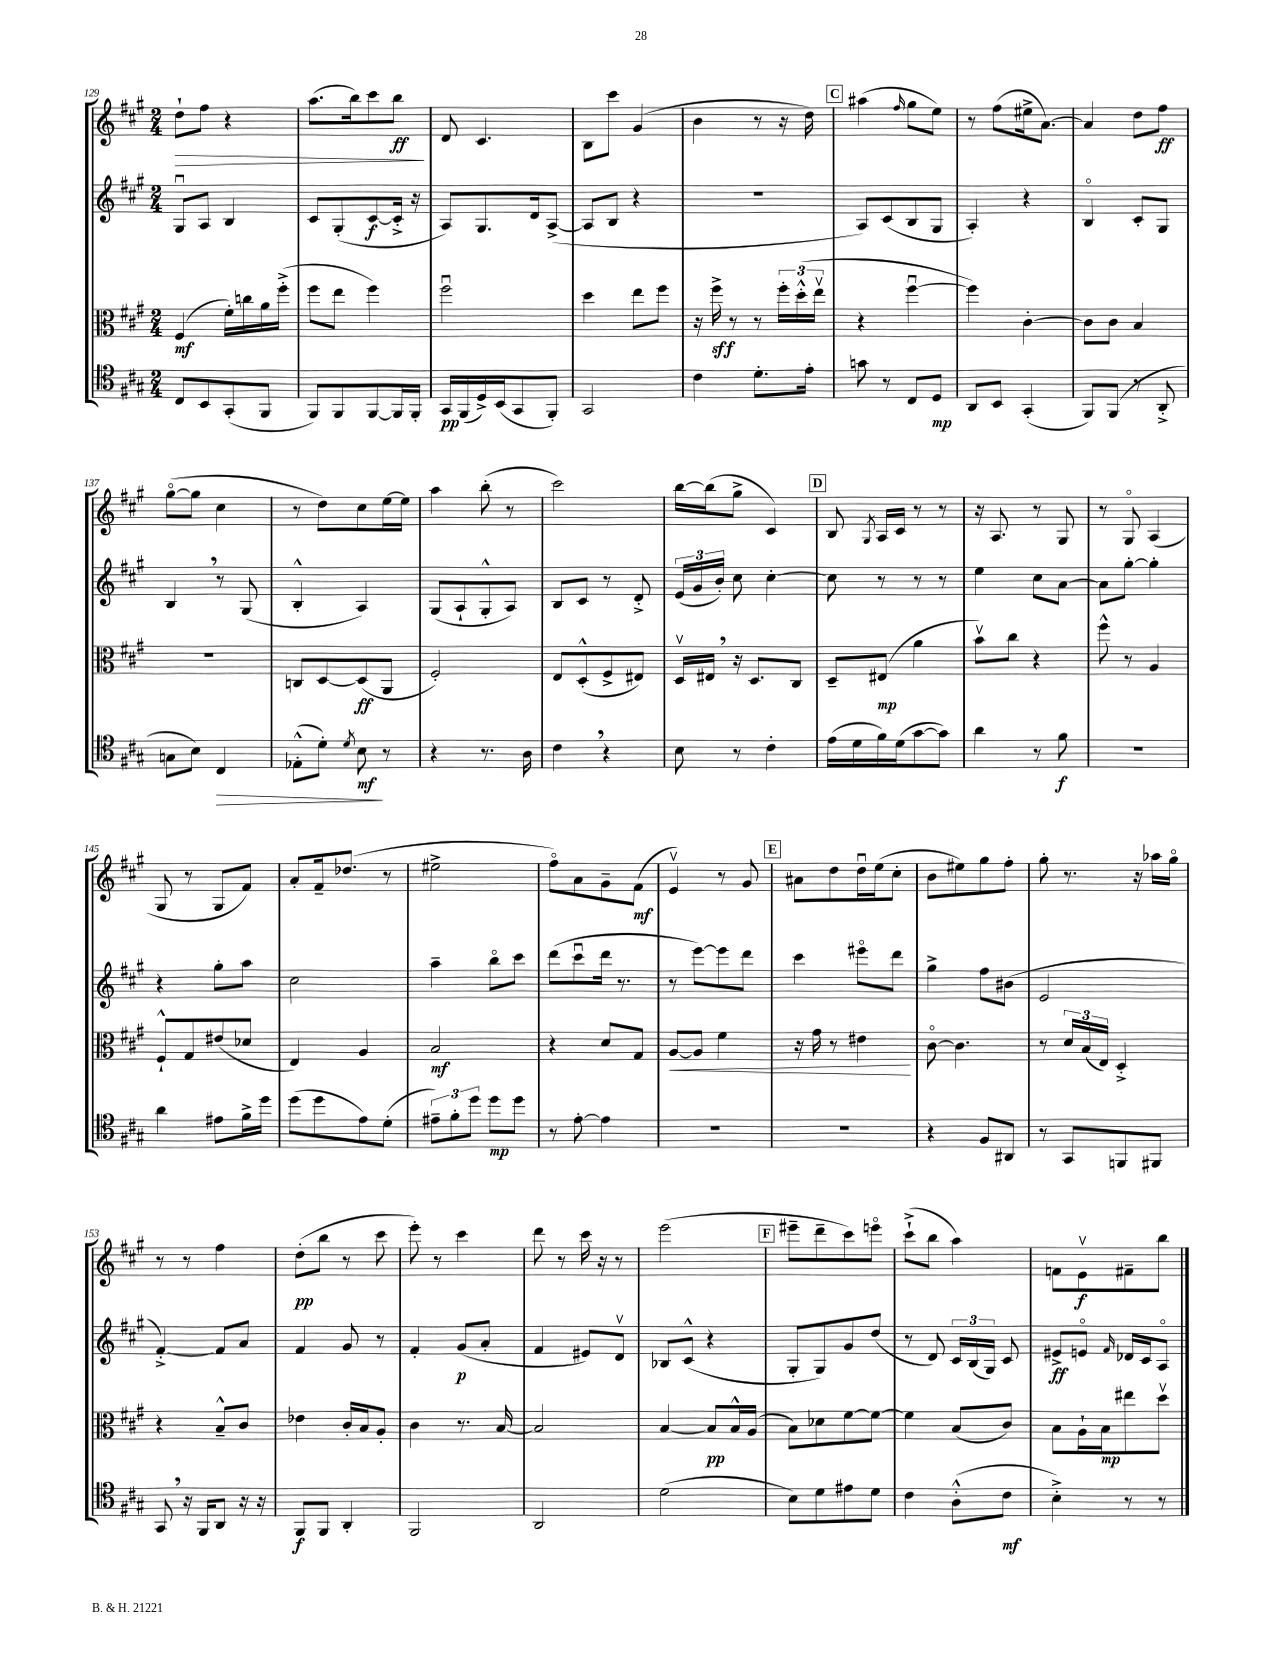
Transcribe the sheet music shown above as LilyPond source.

<<
\new StaffGroup <<
\new Staff = "s0" {
    \clef treble \key a \major \numericTimeSignature \time 2/4
    \autoBeamOff d''8[-!\> fis''8] r4 |
    a''8.[( b''16) cis'''8 b''8]\ff\! |
    d'8 cis'4. |
    b8[ cis'''8] gis'4( |
    b'4 r8 r16 d''16) |
    \mark \markup { \box "C" } ais''4( \grace { fis''16 } gis''8[ e''8]) |
    r8 fis''8[( eis''16-> a'8.]~) |
    a'4 d''8[ fis''8]\ff |
    gis''8[~\flageolet( gis''8] cis''4 |
    r8 d''8[) cis''8 e''16~ e''16] |
    a''4 b''8-.( r8 |
    cis'''2) |
    b''16[~ b''16( gis''8]-> cis'4) |
    \mark \markup { \box "D" } b8 \acciaccatura { gis8 } a16[ cis'16] r8 r8 |
    r16 a8. r8 gis8 |
    r8 gis8\flageolet a4( |
    gis8 r8 gis8[ fis'8]) |
    a'8[-. fis'16-- des''8.]( r8 |
    eis''2-> |
    fis''8[\flageolet) a'8 gis'8-- fis'8]\mf( |
    e'4\upbow) r8 gis'8 |
    \mark \markup { \box "E" } ais'8[ d''8 d''16\downbow e''16( cis''8]-. |
    b'8[ eis''8) gis''8 fis''8]-. |
    gis''8-. r8. r16 aes''16[ gis''16]\flageolet |
    r8 r8 fis''4 |
    d''8[-.\pp( b''8] r8 cis'''8 |
    e'''8-.) r8 cis'''4 |
    d'''8 r8 cis'''16 r16 r8 |
    e'''2( |
    \mark \markup { \box "F" } eis'''8[-- d'''8-- cis'''8) e'''8]\flageolet |
    cis'''8[-!->( b''8] a''4) |
    f'8[ e'8\upbow\f fis'8-- b''8] \bar "|." |
}
\new Staff = "s1" {
    \clef treble \key a \major \numericTimeSignature \time 2/4
    \autoBeamOff gis8[\downbow a8] b4 |
    cis'8[ gis8-.( cis'8~\f cis'16]-.-> r16 |
    a8[) gis8. d'16 a8]~->( |
    a8[ b8] r4 |
    R2 |
    \mark \markup { \box "C" } a8[) cis'8( b8 gis8] |
    a4-.) r4 |
    b4\flageolet cis'8[-. gis8] |
    b4 \breathe r8 gis8( |
    b4-.-^ a4) |
    gis8[( a8-! gis8-.-^ a8]) |
    b8[ cis'8] r8 d'8-.-> |
    \tuplet 3/2 { e'16[( gis'16 b'16]-.) } cis''8 cis''4~-. |
    \mark \markup { \box "D" } cis''8 r8 r8 r8 |
    e''4 cis''8[ a'8]~ |
    a'8[ gis''8]~-. gis''4-. |
    r4 gis''8[-. a''8] |
    cis''2 |
    a''4-- b''8[\flageolet cis'''8] |
    d'''8[( cis'''8\downbow d'''16] r8. |
    r8 e'''8[~) e'''8 d'''8] |
    \mark \markup { \box "E" } cis'''4 eis'''8[\flageolet d'''8] |
    gis''4-> fis''8[ bis'8]( |
    e'2 |
    fis'4~-.->) fis'8[ a'8] |
    fis'4 gis'8 r8 |
    fis'4-. gis'8[\p( a'8]-. |
    fis'4 eis'8[) d'8]\upbow |
    bes8[ cis'8]-^( r4 |
    \mark \markup { \box "F" } gis8[-. gis8) gis'8 d''8]( |
    r8 d'8) \tuplet 3/2 { cis'16[ b16( gis16]) } cis'8 |
    eis'8[->\ff e'8]\flageolet \grace { fis'16 } des'16[ cis'16 a8]\flageolet \bar "|." |
}
\new Staff = "s2" {
    \clef alto \key a \major \numericTimeSignature \time 2/4
    \autoBeamOff fis4\mf( fis'16[-.) c''16 a'16 fis''16]-.->( |
    fis''8[ e''8] fis''4) |
    fis''2\downbow |
    d''4 e''8[ fis''8] |
    r16 fis''16->\sff r8 r8 \tuplet 3/2 { fis''16[-. d''16-.-^( e''16]\upbow } |
    \mark \markup { \box "C" } r4 fis''4~\downbow |
    fis''4) cis'4~-. |
    cis'8[ cis'8] b4 |
    R2 |
    c8[ d8~ d8\ff( a,8] |
    fis2-.) |
    e8[ d8-.-^( fis8-> eis8]) |
    d16[\upbow eis16] \breathe r16 d8.[ cis8] |
    \mark \markup { \box "D" } d8[-- eis8]\mp( a'4 |
    b'8[\upbow) cis''8] r4 |
    fis''8-^ r8 a4 |
    fis8[-!-^ gis8 eis'8( des'8] |
    e4) a4 |
    b2\mf |
    r4 d'8[ gis8] |
    a8[~\< a8] fis'4 |
    \mark \markup { \box "E" } r16 gis'16 r8 eis'4\! |
    cis'8~\flageolet cis'4. |
    r8 \tuplet 3/2 { d'16[ b16( e16]) } d4-.-> |
    r4 b8[---^ cis'8] |
    ees'4 cis'16[-. b16 a8]-. |
    cis'4 r8. b16~ |
    b2 |
    b4~ b8[\pp b16-^ a16]( |
    \mark \markup { \box "F" } b8[) des'8 fis'8~ fis'8]~ |
    fis'4 b8[( cis'8]) |
    b8[ a16-! b16\mp eis''8 d''8]\upbow \bar "|." |
}
\new Staff = "s3" {
    \clef tenor \key a \major \numericTimeSignature \time 2/4
    \autoBeamOff cis8[ b,8 gis,8-.( fis,8] |
    fis,8[) fis,8 fis,8~ fis,16 fis,16]-. |
    gis,16[\pp fis,16( d16->) b,16( gis,8 fis,8]-.) |
    gis,2 |
    cis'4 d'8.[-. e'16]-. |
    \mark \markup { \box "C" } g'8 r8 cis8[ d8]\mp |
    a,8[ b,8] gis,4-.( |
    fis,8[) fis,8]( r8 a,8-.-> |
    g8[ b8]) cis4\> |
    ees8[-.-^( d'8]-.) \acciaccatura { d'8 } b8\mf\! r8 |
    r4 r8. a16 |
    cis'4 \breathe r4 |
    b8 r8 cis'4-. |
    \mark \markup { \box "D" } e'16[( d'16 fis'16) d'16( gis'8~ gis'8]) |
    a'4 r8 fis'8\f |
    R2 |
    a'4 eis'8[ fis'16-> d''16] |
    d''8[( d''8 e'8) d'8]-.( |
    \tuplet 3/2 { eis'8[--) fis'8-. d''8] } d''8[\mp d''8] |
    r8 e'8~-. e'4 |
    R2 |
    \mark \markup { \box "E" } r2 |
    r4 fis8[ ais,8] |
    r8 gis,8[ f,8 fis,8] |
    gis,8 \breathe r16 fis,16[ a,8] r16 r16 |
    fis,8[\f fis,8] a,4-. |
    fis,2 |
    a,2 |
    d'2( |
    \mark \markup { \box "F" } b8[) d'8 eis'8 d'8] |
    cis'4 a8[-.-^( cis'8]\mf |
    b4-.->) r8 r8 \bar "|." |
}
>>
>>
\layout { \context { \Score currentBarNumber = #129 } }
